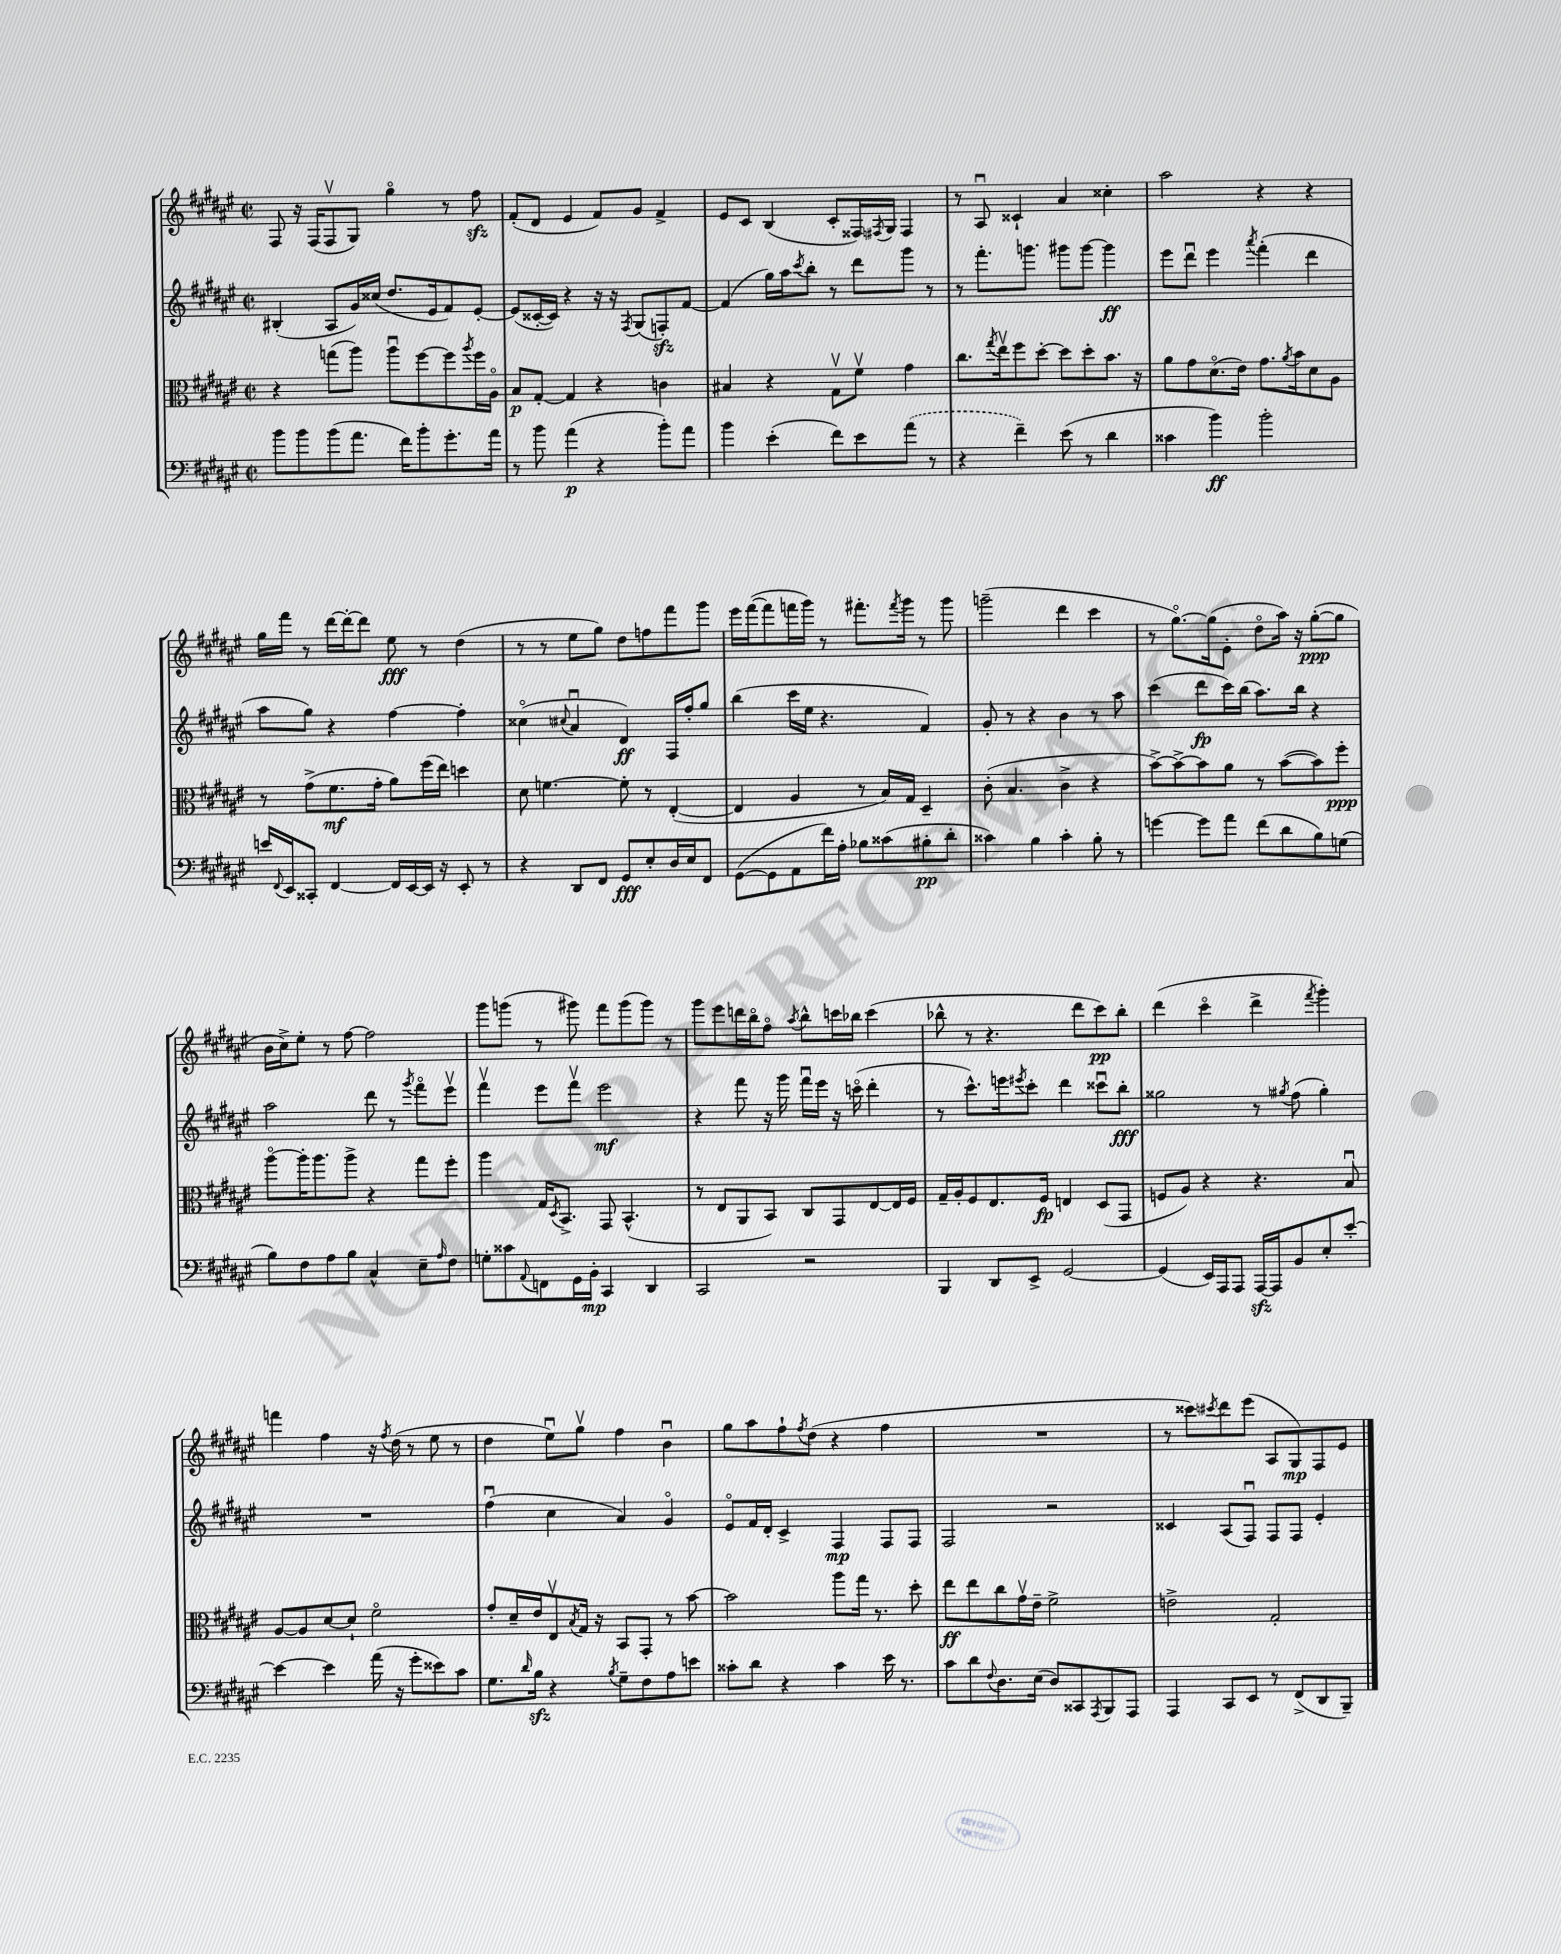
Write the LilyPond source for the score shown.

<<
\new StaffGroup <<
\new Staff = "s0" {
    \clef treble \key fis \major \defaultTimeSignature \time 2/2
    fis8 r16 fis16( fis8\upbow gis8) gis''4\flageolet r8 fis''8\sfz |
    fis'8-.( dis'8 eis'4 fis'8) gis'8 fis'4-> |
    eis'8 cis'8 b4( cis'8-. fisis16) \acciaccatura { fis8 } gis16 fis4 |
    r8 ais8\downbow cisis'4-! ais'4 cisis''4-. |
    ais''2 r4 r4 |
    gis''16 fis'''16 r8 dis'''16~ dis'''16~-. dis'''8 eis''8\fff r8 dis''4( |
    r8 r8 eis''8 gis''8) dis''8 f''8 fis'''8 gis'''8 |
    eis'''16 fis'''16~( fis'''8 f'''16 gis'''16) r8 fis'''8.-. \acciaccatura { fis'''8 } gis'''16 r8 gis'''8 |
    g'''2--( dis'''4 cis'''4 |
    r8 gis''8.~\flageolet) gis''16( eis'8-. dis''8\flageolet ais''16) r16 gis''8~-.\ppp( gis''8 |
    b'16 cis''16->) eis''8-. r8 fis''8~ fis''2 |
    gis'''8 g'''8( r8 gis'''8) fis'''8 gis'''8( gis'''8) r8 |
    gis'''8 eis'''8 d'''16 b''16\flageolet fis''8\flageolet \acciaccatura { ais''8 } b''8-^ c'''16 bes''16 c'''4( |
    bes''8-^ r8 r4. dis'''8 cis'''8\pp) bes''8-. |
    dis'''4( cis'''4\flageolet dis'''4-> \acciaccatura { fis'''8 } gis'''4-.) |
    f'''4 fis''4 r16 \acciaccatura { fis''8 } dis''16( r8 eis''8 r8 |
    dis''4 eis''8\downbow) gis''8\upbow fis''4 b'4\downbow |
    gis''8 ais''8 fis''8-! \acciaccatura { fis''8 } dis''8( r4 fis''4 |
    R1 |
    r8 cisis'''8) \acciaccatura { cis'''8 } dis'''8 eis'''8( ais8 gis8\mp) fis8 eis'8 \bar "|." |
}
\new Staff = "s1" {
    \clef treble \key fis \major \defaultTimeSignature \time 2/2
    bis4-.( ais8 gis'16) cisis''16( dis''8. eis'16 fis'8) eis'8~-. |
    eis'8( cisis'16~-. cisis'16) r4 r16 r16 \acciaccatura { fis8 } gis8( f8-.\sfz) fis'8~ |
    fis'4( gis''16) ais''16 \acciaccatura { cis'''8 } b''8-. r8 dis'''8 gis'''8 r8 |
    r8 fis'''8.-. g'''8. gis'''8 gis'''8~ gis'''4\ff |
    eis'''8 dis'''8\downbow eis'''4 \acciaccatura { ais'''8 } fis'''4-.( dis'''4 |
    ais''8 gis''8) r4 fis''4~ fis''4-. |
    cisis''4\flageolet( \appoggiatura { cis''8 } ais'4\downbow dis'4\ff) fis16 fis''16-. gis''8 |
    b''4( cis'''16 eis''16 r4. fis'4) |
    gis'8-. r8 r4 b'4 r8 ais''8 |
    cis'''4( dis'''8\fp cis'''16) b''16( ais''8.) b''16 r4 |
    ais''2 dis'''8 r8 \acciaccatura { gis'''8 } fis'''8\flageolet eis'''8\upbow |
    fis'''4\upbow eis'''8 fis'''8\upbow eis'''2\mf |
    r4 fis'''8 r16 gis'''16 fis'''16\downbow eis'''16 r16 c'''16\flageolet( dis'''4-. |
    r8 cis'''8.-^) e'''16 \acciaccatura { eis'''8 } cis'''8-. dis'''4 cisis'''8\downbow b''8-.\fff |
    gisis''2 r8 \acciaccatura { gis''8 } fis''8( gis''4-.) |
    R1 |
    fis''4\downbow( cis''4 ais'4) gis'4\flageolet |
    eis'8\flageolet fis'16 dis'16-. cis'4-> fis4\mp fis8 fis8 |
    fis2 r2 |
    cisis'4 ais8( fis8\downbow) fis8 fis8 eis'4-. \bar "|." |
}
\new Staff = "s2" {
    \clef alto \key fis \major \defaultTimeSignature \time 2/2
    r4 g''8( ais''8) ais''8\downbow fis''8~ fis''8 \acciaccatura { ais''8 } fis''16 ais16\flageolet |
    b8\p gis8~-. gis4 r4 c'4 |
    bis4 r4 gis8\upbow fis'8\upbow gis'4 |
    cis''8. \acciaccatura { gis''8 } eis''16\upbow fis''8 dis''8~-. dis''8 dis''8-. b'8. r16 |
    ais'8 gis'8 dis'8.\flageolet( eis'16) gis'8. \acciaccatura { ais'8 } b'16 dis'8 ais8 |
    r8 gis'8->( fis'8.\mf gis'16-. ais'8) fis''16( eis''16) d''4 |
    dis'8 f'4.~ f'8-. r8 eis4~-.( |
    eis4 ais4 r8 b16) gis16 dis4-- |
    cis'8-.( b4. cis'4-> r4 |
    b'8~->) b'8~-> b'8 ais'8 r8 b'8~( b'8) fis''8-.\ppp |
    ais''8~\flageolet ais''16-. ais''8. ais''8-> r4 gis''8 fis''8-. |
    ais''4 gis16 \acciaccatura { dis8 } b,8.-> gis,8 b,4.-^( |
    r8 eis8 ais,8 b,8) cis8 gis,8 eis8~ eis16 fis16 |
    gis16-- ais16-. fis8 eis8. fis16\fp e4 dis8( gis,8 |
    f8 ais8) r4 r4. b8\downbow |
    ais8~ ais8 dis'8~ dis'8-! fis'2\flageolet |
    gis'8-. dis'16-- eis'16 eis8\upbow \acciaccatura { b8 } gis16 r16 b,8 gis,8-. r8 b'8~ |
    b'2 ais''8 gis''16 r8. dis''8-. |
    eis''8\ff eis''8 cis''8 gis'16\upbow eis'16-- fis'2-> |
    e'2-> gis2-. \bar "|." |
}
\new Staff = "s3" {
    \clef bass \key fis \major \defaultTimeSignature \time 2/2
    b'8 b'8 b'8( ais'8. fis'16) b'8-. gis'8.-. ais'16 |
    r8 b'8 ais'4\p( r4 b'8-.) ais'8 |
    b'4 eis'4-.( fis'8) eis'8 \once \slurDashed ais'8( r8 |
    r4 fis'4--) eis'8( r8 dis'4 |
    cisis'4 b'4\ff) b'2-. |
    e'16 \appoggiatura { fis,8 } eis,16 cisis,8-. fis,4~ fis,16 eis,16~ eis,16 r16 eis,8-. r8 |
    r4 dis,8 fis,8 gis,8\fff eis8-. dis16 eis16 fis,8 |
    gis,8~( gis,8 ais,8 fis'16) ais16-. bes8 cisis'8( bis8-.\pp dis'8-. |
    cisis'4) b4 cisis'4-. b8-. r8 |
    g'4~ g'8 ais'8 fis'8( dis'8 b8) g8( |
    b8) fis8 ais8 b8 cis4-^ eis8-- \grace { ais16 } fis8 |
    g8-. cisis'8 \appoggiatura { ais,8 } f,8 gis,16 b,16-.\mp cis,4 dis,4 |
    cis,2 r2 |
    b,,4 dis,8 eis,8-> gis,2~ |
    gis,4( eis,16) ais,,16 ais,,8 ais,,16~\sfz ais,,16 b,8 eis8-. eis'8~-. |
    eis'4~ eis'4 ais'16( r16 gis'8-. eisis'8) cis'8 |
    gis8. \grace { dis'16 } b16\sfz r4 \acciaccatura { b8 } gis8-- fis8 ais8 e'8 |
    cisis'8-. dis'8 r4 cisis'4 eis'16 r8. |
    cis'8 dis'8 \appoggiatura { fis8 } dis8. eis16( dis8) cisis,8 \acciaccatura { ais,,8 } b,,8 ais,,8 |
    ais,,4 cis,8 eis,8 r8 fis,8->( dis,8 b,,8--) \bar "|." |
}
>>
>>
\layout { \context { \Score \remove "Bar_number_engraver" } }
